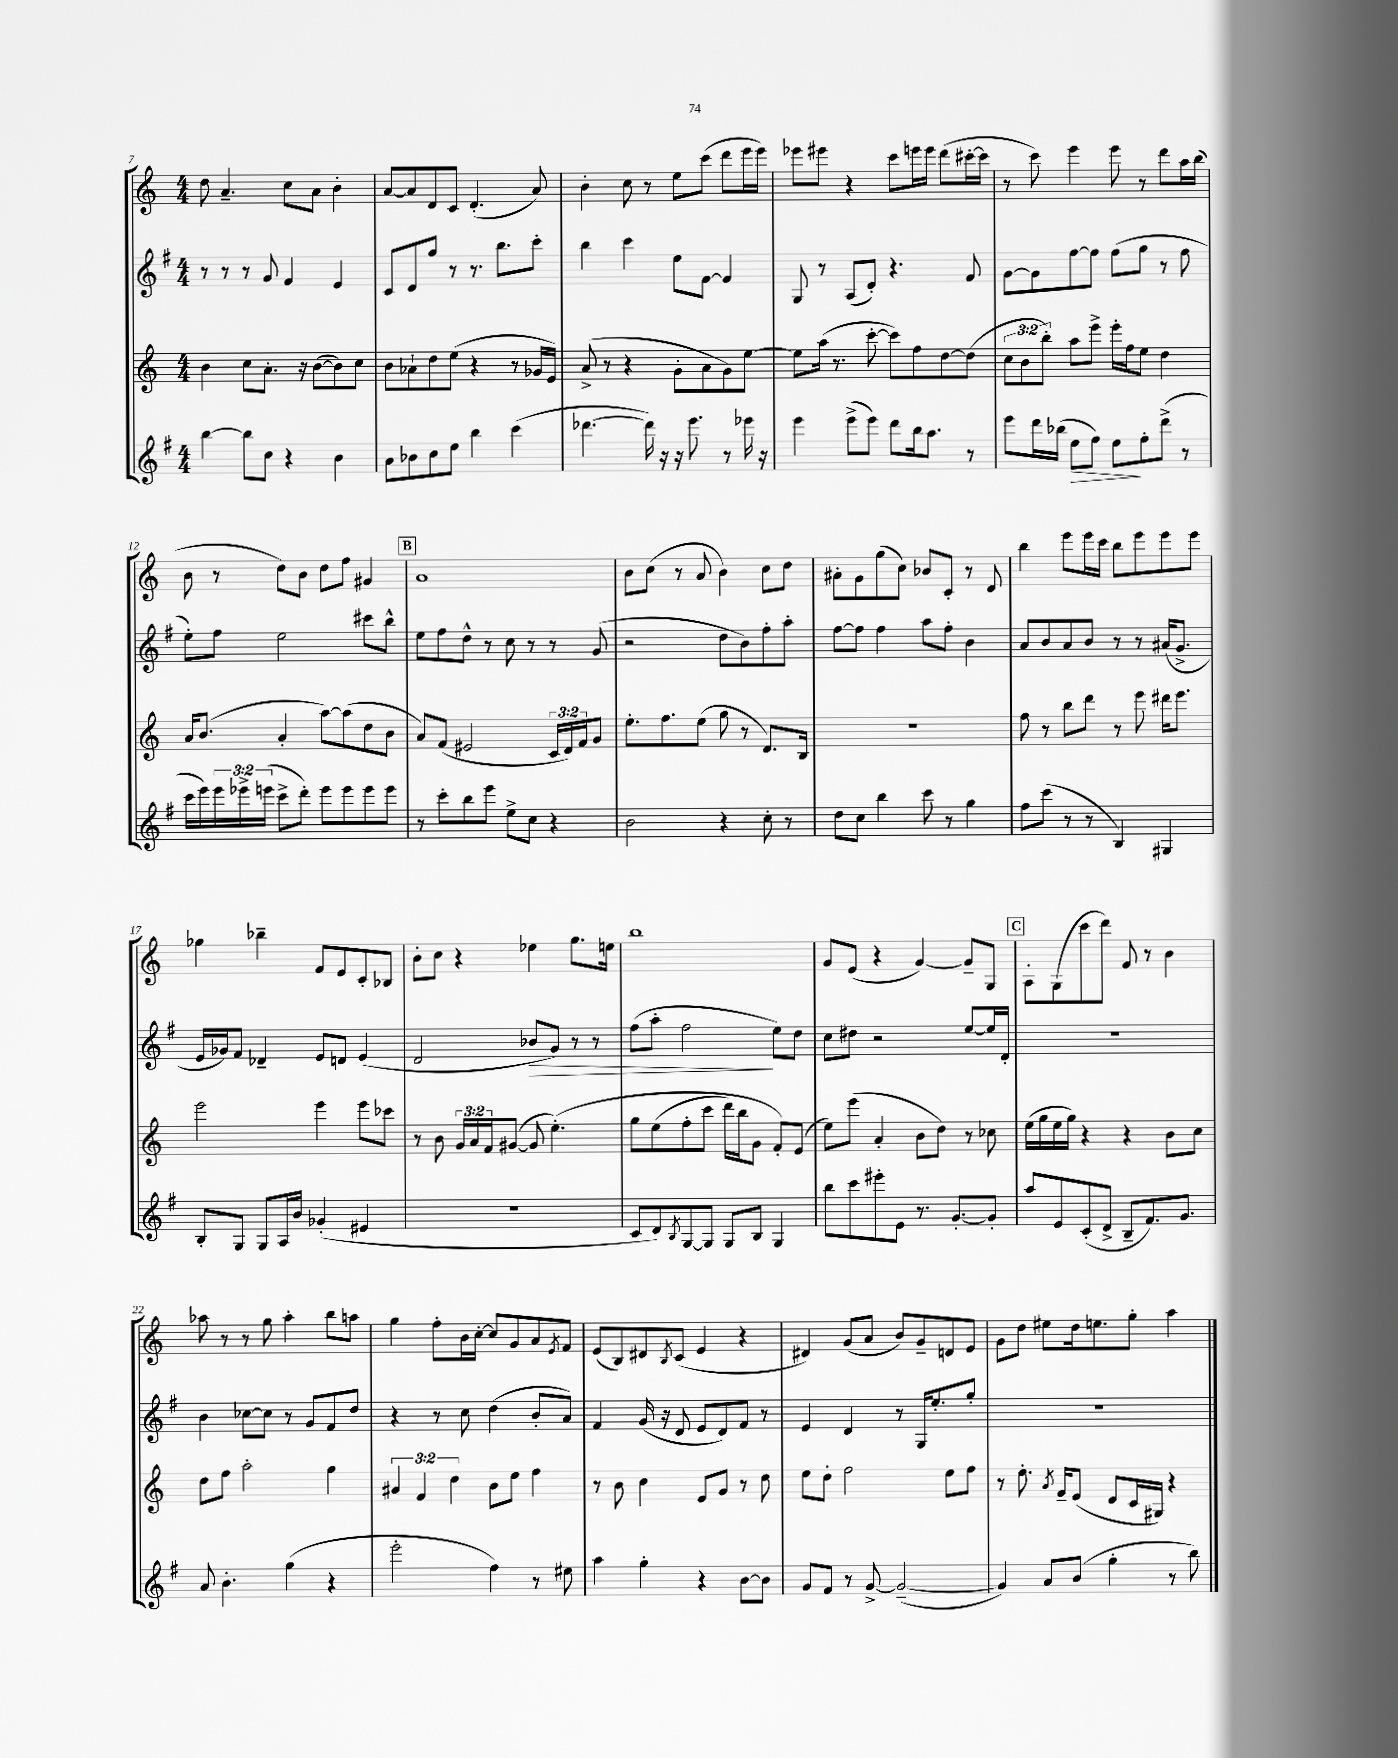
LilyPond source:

<<
\new StaffGroup <<
\new Staff = "s0" {
    \clef treble \key c \major \numericTimeSignature \time 4/4
    d''8 a'4.-- c''8 a'8 b'4-. |
    a'8~ a'8 d'8 c'8 d'4.-.( a'8) |
    b'4-. c''8 r8 e''8 c'''8( d'''8 e'''16 e'''16) |
    ees'''8 eis'''8 r4 c'''8 e'''16 e'''16 d'''8( cis'''16~-. cis'''16 |
    r8 c'''8) e'''4 e'''8 r8 d'''8 a''16 b''16( |
    b'8 r8 d''8) b'8 d''8 f''8 gis'4 |
    \mark \markup { \box "B" } a'1 |
    b'8 c''8( r8 a'8 b'4) c''8 d''8 |
    ais'8-. g'8 g''8( c''8) bes'8 c'8-. r8 d'8 |
    b''4 e'''8 e'''16 c'''16 b''8 e'''8 e'''8 e'''8 |
    ges''4 bes''4-- f'8 e'8 c'8-. bes8 |
    b'8-. c''8 r4 ees''4 g''8. e''16 |
    b''1 |
    g'8 e'8( r4 g'4~) g'8-- g8 |
    \mark \markup { \box "C" } a8-. g8( c'''8 d'''8) f'8 r8 b'4 |
    aes''8 r8 r8 g''8 aes''4-. b''8 a''8 |
    g''4 f''8-. b'16 c''16~-. c''8 g'8 a'8 \acciaccatura { e'8 } f'8 |
    e'8( b8) dis'8 \acciaccatura { b8 } c'8( e'4 r4 |
    dis'4) g'8( a'8 b'8) g'8-- d'8 e'8 |
    g'8 d''8 eis''8 d''16 e''8. g''8-. a''4 \bar "|." |
}
\new Staff = "s1" {
    \clef treble \key g \major \numericTimeSignature \time 4/4
    r8 r8 r8 g'8 fis'4 e'4 |
    c'8 d'8 g''8 r8 r8. b''8. c'''8-. |
    b''4 c'''4 e''8 fis'8~ fis'4 |
    g8 r8 a8( d'8-.) r4. fis'8 |
    g'8~ g'8 fis''8~ fis''8 fis''8( g''8 r8 fis''8 |
    e''8-.) fis''8 e''2 cis'''8 b''8-^ |
    \mark \markup { \box "B" } e''8 fis''8 d''8-^ r8 c''8 r8 r8 g'8( |
    r2 d''8 b'8) fis''8-. a''8-. |
    fis''8~ fis''8 fis''4 a''8 fis''8-. b'4 |
    a'8 b'8 a'8 b'8 r8 r8 ais'16( g'8.-> |
    e'16 ges'16) fis'8 des'4-- e'8 d'8 e'4( |
    d'2 bes'8\> g'8) r8 r8 |
    fis''8( a''8-. fis''2\! e''8) d''8 |
    c''8 dis''8 r2 e''8~ e''16 d'16-. |
    \mark \markup { \box "C" } R1 |
    b'4 ces''8~ ces''8 r8 g'8 fis'8 d''8 |
    r4 r8 c''8 d''4( b'8-. a'8) |
    fis'4 g'16( r16 d'8 e'8 d'8) fis'8 r8 |
    e'4 d'4 r8 g16 e''8.-. g''8-. |
    r1 \bar "|." |
}
\new Staff = "s2" {
    \clef treble \key c \major \numericTimeSignature \time 4/4 \override Staff.TupletNumber.text = #tuplet-number::calc-fraction-text
    b'4 c''8 a'8.-. r16 b'8~( b'8) c''8 |
    b'8 aes'8-! d''8 e''8( r4 r8 ges'16 e'16) |
    a'8->( r8 r4 g'8-. a'8 g'8) e''8~ |
    e''8 a''16( r8. c'''8~-. c'''8) f''8 d''8~ d''8( |
    \tuplet 3/2 { c''8 b'8 b''8-.) } a''8 e'''8-> e'''16-. f''16 e''8 d''4 |
    a'16 b'8.( a'4-. a''8~) a''8( d''8 b'8 |
    \mark \markup { \box "B" } a'8) f'8( eis'2 \tuplet 3/2 { c'16 d'16) f'16 } g'8 |
    e''8.-. f''8. e''8( g''8 r8 d'8.) b16 |
    R1 |
    f''8 r8 b''8 d'''8 r8 e'''8 dis'''16 e'''8. |
    e'''2 e'''4 e'''8 ces'''8 |
    r8 b'8 \tuplet 3/2 { g'16 a'16 f'16 } gis'8~( gis'8 e''4.-.)\( |
    g''8 e''8( f''8-. c'''8 d'''16) b''16 g'8 f'8-.\) e'8( |
    e''8) e'''8( a'4-. b'8 d''8) r8 ces''8 |
    \mark \markup { \box "C" } e''16( g''16 e''16 g''16) r4 r4 b'8 c''8 |
    d''8 f''8 a''2-. g''4 |
    \tuplet 3/2 { ais'4 f'4 d''4 } b'8 e''8 f''4 |
    r8 b'8 c''4 e'8 g'8 r8 d''8 |
    e''8 d''8-. f''2 e''8 f''8 |
    r8 e''8.-. \acciaccatura { a'8 } f'16-- e'8( d'8 c'16 gis16) r4 \bar "|." |
}
\new Staff = "s3" {
    \clef treble \key g \major \numericTimeSignature \time 4/4 \override Staff.TupletNumber.text = #tuplet-number::calc-fraction-text
    b''4~ b''8 c''8 r4 b'4 |
    a'8 bes'8 c''8 e''8 b''4 c'''4( |
    des'''4.~ des'''16) r16 r16 e'''8. r8 ees'''16 r16 |
    e'''4 e'''8->( e'''8) d'''8 b''16 a''8. r8 |
    e'''8 d'''16 bes''16( e''8\> fis''8) e''8\! fis''8-. d'''8->( r8 |
    c'''16 e'''16) \tuplet 3/2 { e'''16 ees'''16-> e'''16( } c'''8-> d'''8-.) e'''8 e'''8 e'''8 e'''8 |
    \mark \markup { \box "B" } r8 c'''8-. b''8 e'''8 e''8-> c''8 r4 |
    b'2 r4 c''8-. r8 |
    d''8 c''8 b''4 c'''8 r8 g''4 |
    fis''8 c'''8( r8 r8 b4) gis4 |
    b8-. g8 g8 a16 b'16 ges'4-.( eis'4 |
    R1 |
    c'8 d'8) \acciaccatura { b8 } g8~ g8 g8 b8 g4 |
    b''8 c'''8 eis'''8-. e'8 r8. g'8.~-. g'8-. |
    \mark \markup { \box "C" } a''8 e'8 c'8-.( d'8-> b8-- fis'8.) g'8. |
    a'8 b'4.-. g''4( r4 |
    e'''2-. fis''4) r8 eis''8 |
    a''4 g''4-. r4 b'8~ b'8 |
    g'8 fis'8 r8 g'8~-> g'2~--( |
    g'4) a'8 b'8( g''4-. r8 b''8) \bar "|." |
}
>>
>>
\layout { \context { \Score currentBarNumber = #7 } }
